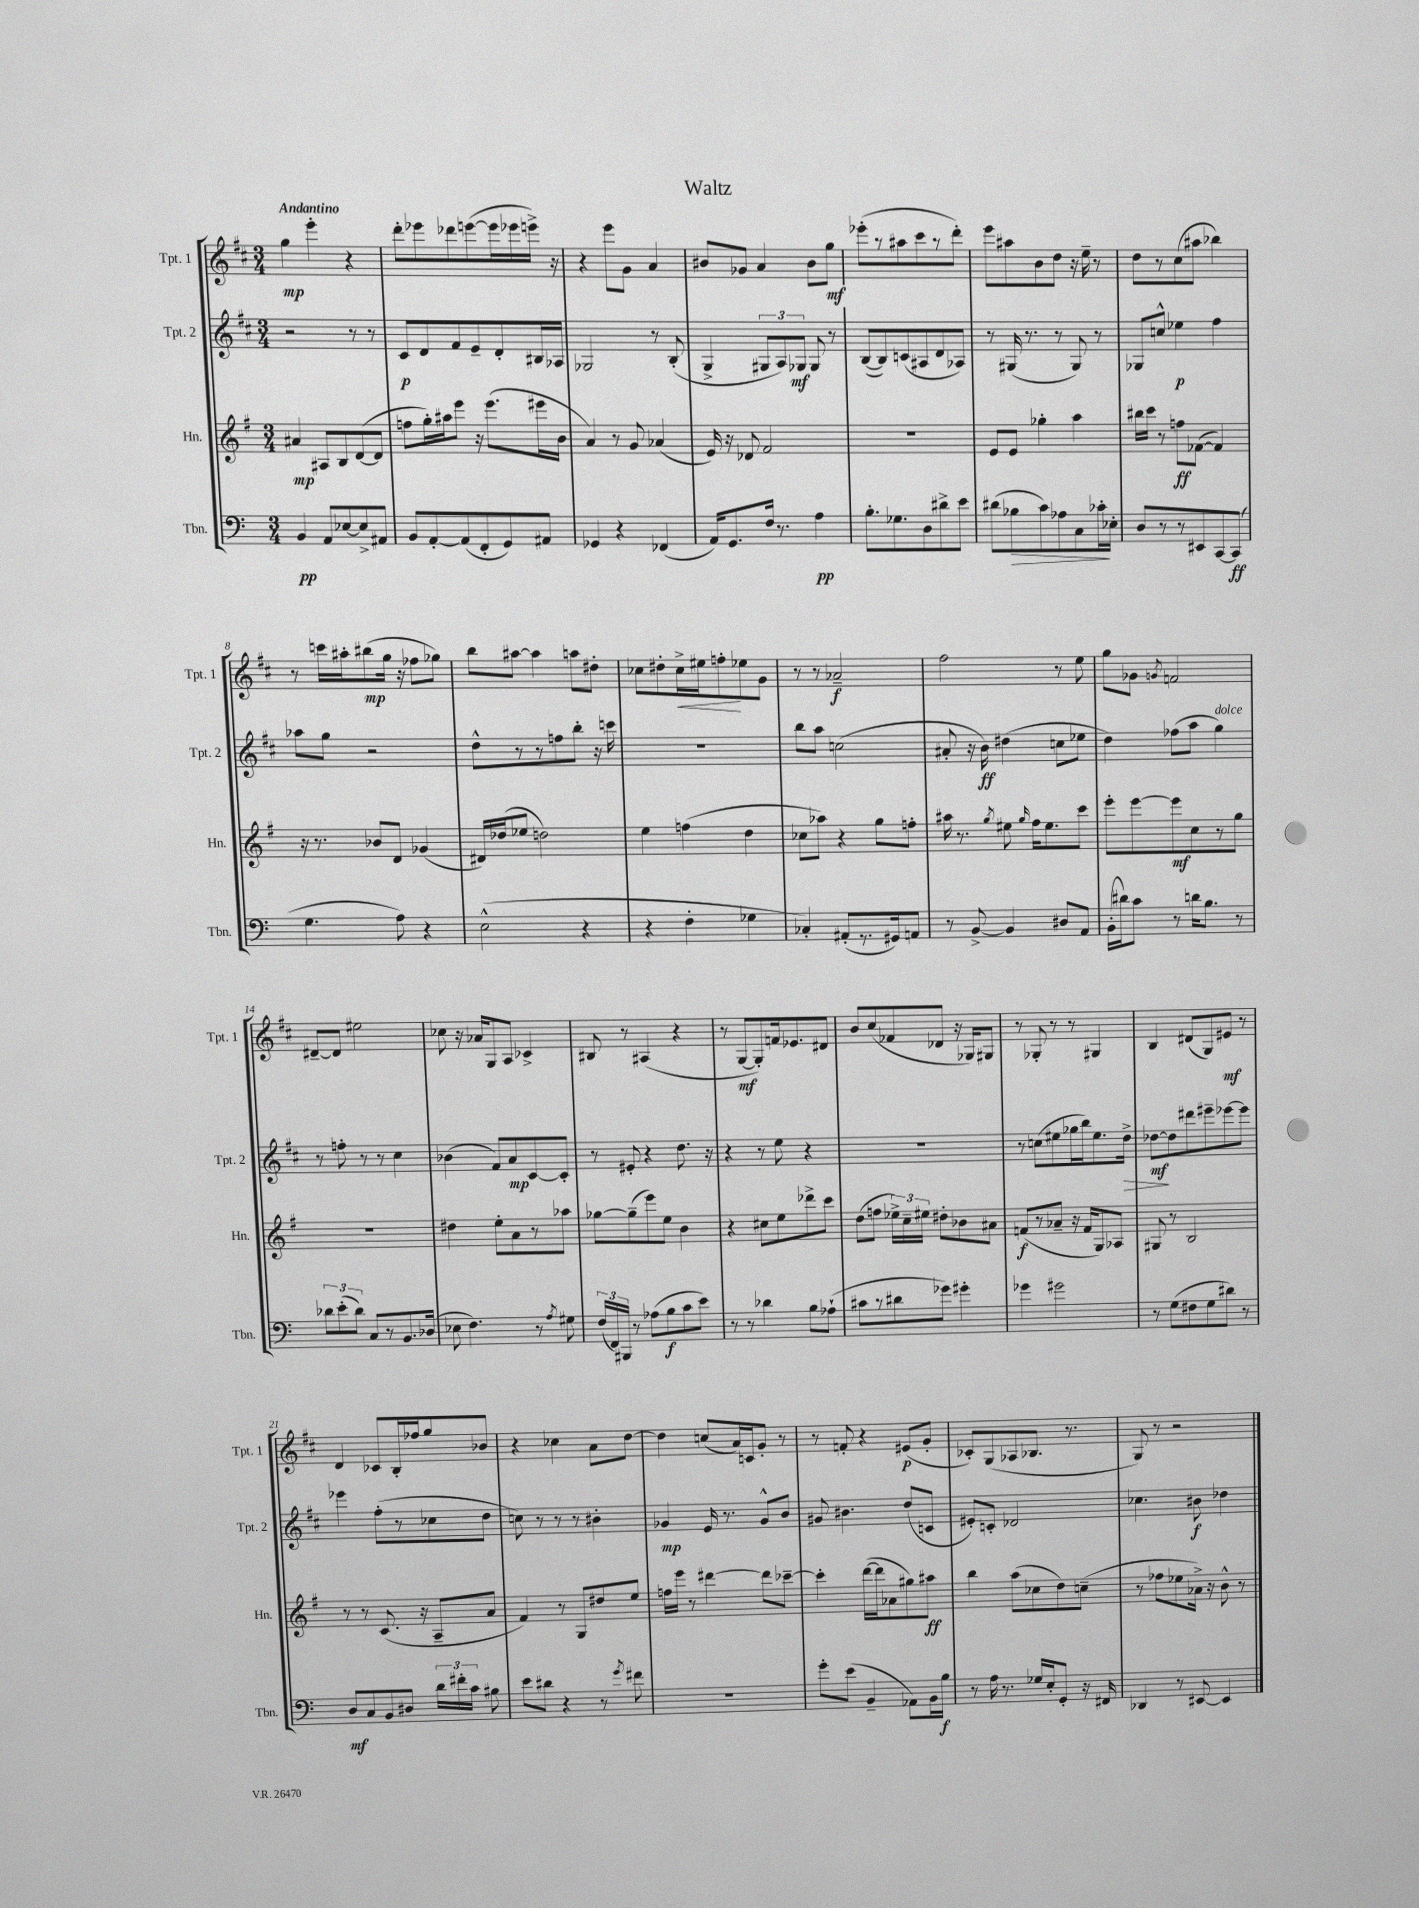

**kern	**kern	**kern	**kern
*staff4	*staff3	*staff2	*staff1
*clefF4	*clefG2	*clefG2	*clefG2
*k[]	*k[f#]	*k[f#c#]	*k[f#c#]
*M3/4	*M3/4	*M3/4	*M3/4
4BB	4a#	2r	4gg
8AA	8A#	.	4eee'
[8E-	8B	.	.
8E-^]	([8d	8r	4r
8AA#	8d]	8r	.
=	=	=	=
8BB	8ff	8c#	8ddd'
[8AA'	16gg')	8d	8eee-
.	16aa#	.	.
(8AA]	8eee	8f#	8ddd-
8FF'	16r	8e~	([8eee
.	(8.eee	.	.
8GG)	.	8d'	16eee]
.	.	.	16eee-
8AA#	16eee#	16B#	16eee^)
.	16b	16A-	16r
=	=	=	=
4GG-	4a)	2G-	4r
4r	8r	.	8eee
.	8g	.	8g
(4FF-	(4a-	8r	4a
.	.	(8B'	.
=	=	=	=
16AA)	16e)	4G^	8b#
8.GG	16r	.	.
.	8d-	.	8g-
16F	2f#	12G#	4a
8.r	.	.	.
.	.	12A)	.
.	.	12G-	.
4A	.	8G-	8b#
.	.	8r	8gg
=	=	=	=
8.B'	2.r	([8B	(8eee-'
.	.	8B])	8r
8.G-	.	.	.
.	.	(8c	8aa#
8D	.	8A#	8ccc#
8d#^	.	8d	8r
8e	.	8A-)	8ddd')
=	=	=	=
(8d#	8e	8r	8eee
8B-	8e	(16G#	8aa#
.	.	8.r	.
8c)	4gg-'	.	8b
8A-	.	8r	8dd
8C	4aa	8G#)	16r
.	.	.	16ee~
16c-'	.	8r	8r
16E-'	.	.	.
=	=	=	=
8D	16bb#	8G-	8dd
.	16ccc	.	.
8r	8r	8cc^^	8r
8r	8ff	4ee-	(8cc#
8EE#	([8f-	.	8aa#
[8CC	4f-])	4ff#	4bb-)
(8CC]	.	.	.
=	=	=	=
4.G	16r	8aa-	8r
.	8.r	.	.
.	.	8gg	16ccc
.	.	.	16aa#'
.	8b-	2r	(8bb#
8A)	8d	.	16gg
.	.	.	16r
4r	(4g-	.	8ff-
.	.	.	8gg-)
=	=	=	=
(2E^^	16d#)	8dd^^	8bb
.	(16dd-	.	.
.	8ee-	8r	[8aa#
.	2dd)	8r	4aa#]
.	.	8ff	.
4r	.	8bb'	8aa
.	.	16r	8dd#'
.	.	16ccc	.
=	=	=	=
4r	4ee	2.r	8cc-
.	.	.	8dd#'
4F'	(4ff	.	16cc-^
.	.	.	16ee#
.	.	.	8ff'
4G-	4dd	.	8ee-
.	.	.	8g
=	=	=	=
4C-')	8cc-	8bb	8r
.	8aa-)	8aa	8r
(8AA#'	4r	(2cc	2a-~
8.r	.	.	.
.	8gg	.	.
16GG#)	.	.	.
8AA	8ff'	.	.
=	=	=	=
8r	16aa#	8a#'	2ff#
.	8.r	.	.
[8BB^	.	16r	.
.	.	16b)	.
.	8qgg	.	.
4BB]	8ee#	(4dd#	.
.	16qqgg	.	.
.	16ff#	.	.
.	8.ee#	.	.
8D#	.	8cc	8r
8AA	8ccc	8ee-	8ee
=	=	=	=
(16BB'	8eee'	4dd)	8gg
16d#)	.	.	.
8c	[8eee	.	8g-
.	.	.	8qg
8r	8eee]	(8ff-	2f
16d	8cc	8aa	.
8.B	.	.	.
.	8r	4gg)	.
8r	8gg	.	.
=	=	=	=
12d-	2.r	8r	[8d#~
(12e'	.	.	.
.	.	8ff'	8d#]
12d-)	.	.	.
8C	.	8r	2ee#
8r	.	8r	.
8.BB	.	4cc#	.
(16D-	.	.	.
=	=	=	=
8E-	4dd#	(4b-	8cc-
4.F)	.	.	16r
.	.	.	16a-
.	8ee'	8f#)	8G
.	8a	8a	8A
8r	8r	[8c#	4c-^
8qA	.	.	.
8G#	8aa-	8c#']	.
=	=	=	=
(24F	[8gg-	8r	8B#
24FF)	.	.	.
24BBB#	.	.	.
8r	(8gg-~]	8e#'	8r
(8A-	8eee)	4r	(4A#
8B	8ee	.	.
8c	4b	8.dd	4r
8e)	.	.	.
.	.	16r	.
=	=	=	=
8r	4r	4r	8r
8r	.	.	[8G
4d-	8cc#	8r	8G'])
.	8ee	8ee	16f
.	.	.	8.e-
8B	8ddd-^	4r	.
(8A-`	8ccc	.	8d#
=	=	=	=
8c#	(8dd	2.r	8b
8r	8ff	.	(8cc#
8d#	24ee-^)	.	8f-
.	24cc~	.	.
.	24ee#	.	.
8g-)	8dd#'	.	8d-
4g#'	8b-	.	16r
.	.	.	16G-)
.	8a#	.	8G#
=	=	=	=
4g-	(8f	8r	8r
.	8r	(8cc	8G-'
2g#	8a-~	8ee#	8r
.	16r	16gg-	8r
.	16f	16bb)	.
.	8G)	8.ee#	4G#
.	8A-	.	.
.	.	16dd^	.
=	=	=	=
8r	8G#	[8dd-	4B
(8G	8r	8dd-]	.
8F#	2B	8ddd#	(8d#
8G	.	8eee#~	8G)
8d#)	.	[8eee-	8e#
8r	.	8eee-]	8r
=	=	=	=
8D	8r	4eee-	4d
8C	8r	.	.
8BB	(8.c	(8ff#'	8c-
8D#	.	8r	16B'
.	16r	.	16ff-
24d	8A~	8cc-	8gg
24f#'	.	.	.
24c	.	.	.
8B#	8a	8dd	8b-
=	=	=	=
8e	4f#)	8cc)	4r
8d#	.	8r	.
4r	8r	8r	4cc-
.	8G	8r	.
8r	8dd#	4b#'	8a
8qg	.	.	.
8f#	8ee	.	[8dd
=	=	=	=
2.r	16ff	4g-	4dd]
.	16eee	.	.
.	8r	.	.
.	[4ddd#	16e	(8cc
.	.	8.r	.
.	.	.	16a)
.	.	.	16c
.	8ddd#]	8g-^^	8g'
.	[8ccc-~	8b	8r
=	=	=	=
8g'	4ccc-']	8g#	8r
(8e	.	4.b#	8f'
4BB~	([16ddd	.	4r
.	16ddd]	.	.
.	8a-	.	.
8AA-)	8gg#)	(8dd	(8e#
16BB	8aa#	8c	8g'
16B	.	.	.
=	=	=	=
8r	4bb	8e#')	8c-')
16A	.	8c'	(8G
8.r	.	.	.
.	(8aa	2d-	8A-
16G-	8cc-	.	8.B-
16E'	.	.	.
8GG'	8dd)	.	.
.	.	.	8.r
16r	(8cc~	.	.
16FF#	.	.	.
=	=	=	=
4DD-	8r	4.cc-	8G)
.	8ff-	.	8r
8r	8ee-	.	2r
[8EE#	16a-^)	8b#	.
.	16r	.	.
4EE#]	8b^^	4dd-	.
.	8r	.	.
==	==	==	==
*-	*-	*-	*-
